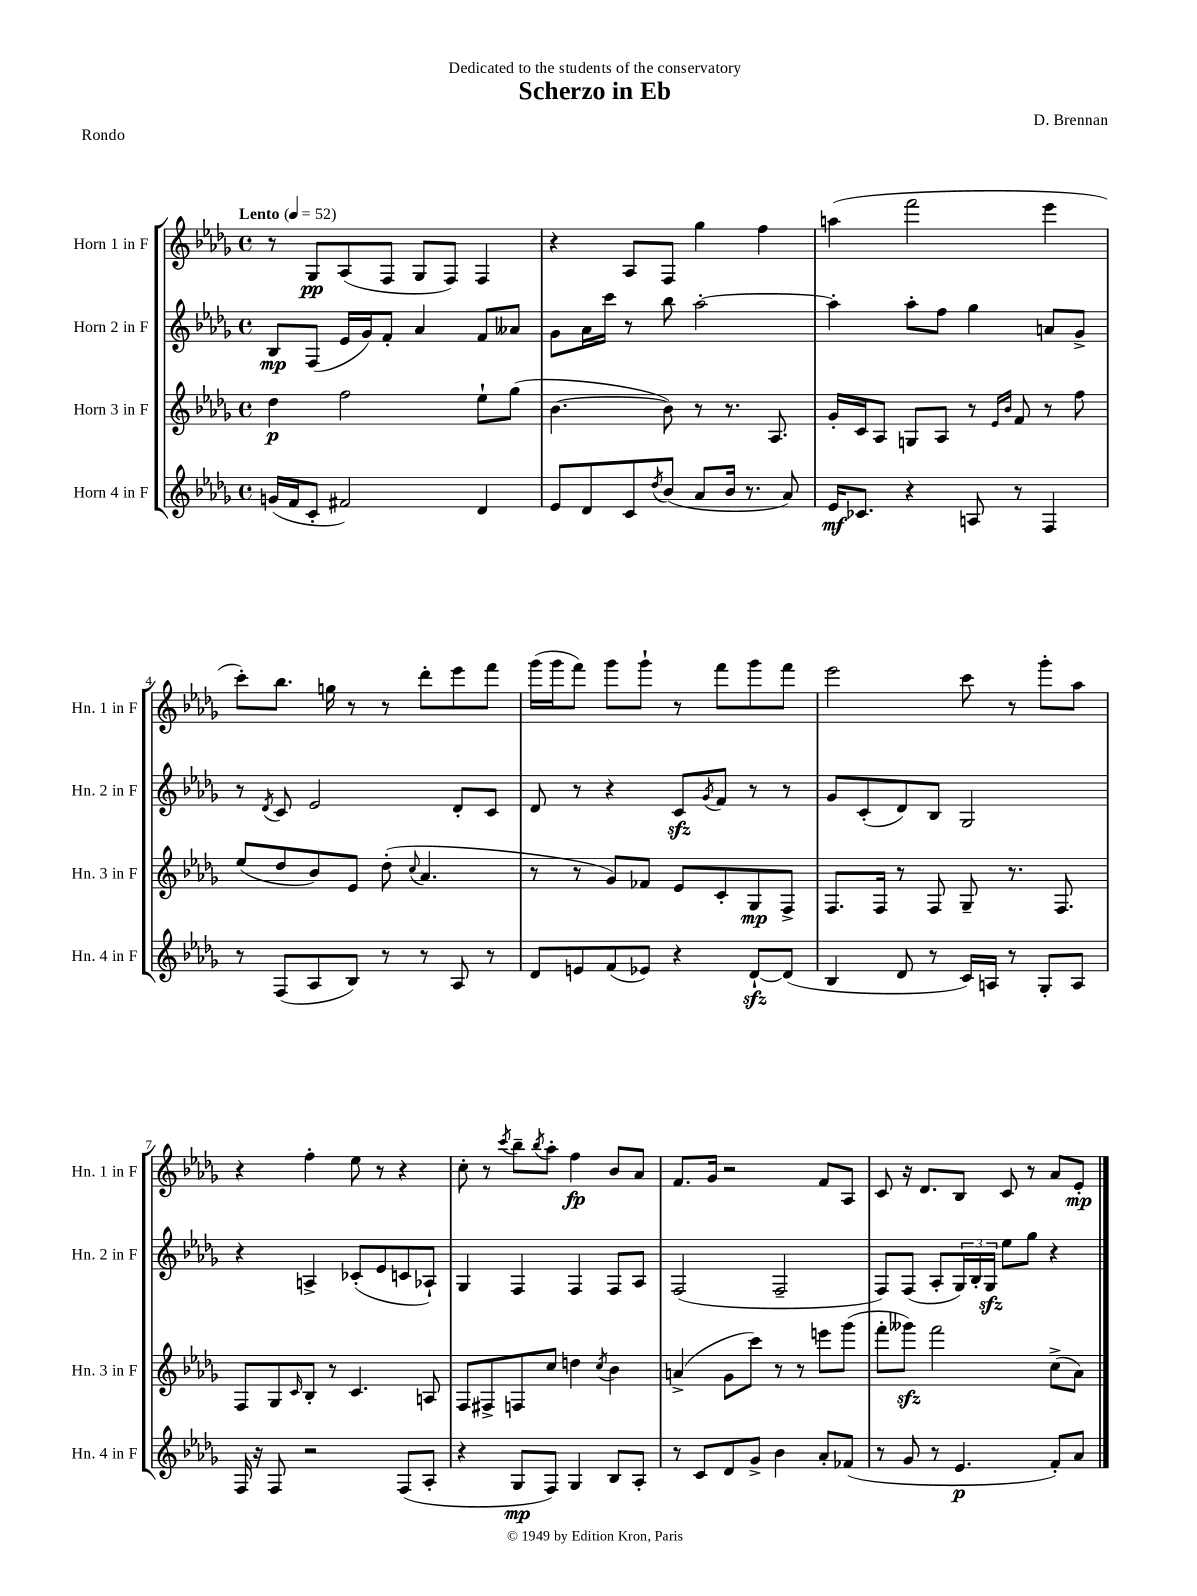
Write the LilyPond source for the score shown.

\header { title = "Scherzo in Eb" composer = "D. Brennan" dedication = "Dedicated to the students of the conservatory" piece = "Rondo" }
<<
\new StaffGroup <<
\new Staff = "s0" \with { instrumentName = "Horn 1 in F" shortInstrumentName = "Hn. 1 in F" } {
    \clef treble \key des \major \defaultTimeSignature \time 4/4 \tempo "Lento" 4 = 52
    r8 ges8\pp aes8( f8 ges8 f8) f4 |
    r4 aes8 f8 ges''4 f''4 |
    a''4( f'''2 ees'''4 |
    c'''8-.) bes''8. g''16 r8 r8 des'''8-. ees'''8 f'''8 |
    ges'''16( ges'''16 f'''8) ges'''8 ges'''8-! r8 f'''8 ges'''8 f'''8 |
    ees'''2 c'''8 r8 ges'''8-. aes''8 |
    r4 f''4-. ees''8 r8 r4 |
    c''8-. r8 \acciaccatura { c'''8 } bes''8-- \acciaccatura { bes''8 } aes''8-. f''4\fp bes'8 aes'8 |
    f'8. ges'16 r2 f'8 aes8 |
    c'8 r16 des'8. bes8 c'8 r8 aes'8 ees'8-.\mp \bar "|." |
}
\new Staff = "s1" \with { instrumentName = "Horn 2 in F" shortInstrumentName = "Hn. 2 in F" } {
    \clef treble \key des \major \defaultTimeSignature \time 4/4
    bes8\mp f8( ees'16 ges'16) f'8-. aes'4 f'8 aeses'8 |
    ges'8 aes'16 c'''16 r8 bes''8 aes''2~-. |
    aes''4-. aes''8-. f''8 ges''4 a'8 ges'8-> |
    r8 \acciaccatura { des'8 } c'8 ees'2 des'8-. c'8 |
    des'8 r8 r4 c'8\sfz \acciaccatura { ges'8 } f'8 r8 r8 |
    ges'8 c'8-.( des'8) bes8 ges2 |
    r4 a4-> ces'8-.( ees'8 c'8 aes8-!) |
    ges4 f4 f4 f8 aes8 |
    f2( f2-- |
    f8) f8( aes8-. \tuplet 3/2 { ges16) bes16-. ges16\sfz } ees''8 ges''8 r4 \bar "|." |
}
\new Staff = "s2" \with { instrumentName = "Horn 3 in F" shortInstrumentName = "Hn. 3 in F" } {
    \clef treble \key des \major \defaultTimeSignature \time 4/4
    des''4\p f''2 ees''8-! ges''8( |
    bes'4.~ bes'8) r8 r8. aes8. |
    ges'16-. c'16 aes8 g8 aes8 r8 \grace { ees'16 bes'16 } f'8 r8 f''8 |
    ees''8( des''8 bes'8) ees'8 des''8-.( \appoggiatura { c''8 } aes'4. |
    r8 r8 ges'8) fes'8 ees'8 c'8-. ges8\mp f8-> |
    f8. f16 r8 f8 ges8-- r8. f8. |
    f8 ges8 \grace { c'16 } bes8-. r8 c'4. a8 |
    f8 fis8-> f8 c''8 d''4 \acciaccatura { c''8 } bes'4 |
    a'4->( ges'8 c'''8) r8 r8 e'''8 ges'''8( |
    f'''8-. geses'''8\sfz) f'''2 c''8->( aes'8) \bar "|." |
}
\new Staff = "s3" \with { instrumentName = "Horn 4 in F" shortInstrumentName = "Hn. 4 in F" } {
    \clef treble \key des \major \defaultTimeSignature \time 4/4
    g'16( f'16 c'8-. fis'2) des'4 |
    ees'8 des'8 c'8 \acciaccatura { des''8 } bes'8( aes'8 bes'16 r8. aes'8) |
    ees'16\mf ces'8. r4 a8 r8 f4 |
    r8 f8( aes8 bes8) r8 r8 aes8 r8 |
    des'8 e'8 f'8( ees'8) r4 des'8~-!\sfz des'8( |
    bes4 des'8 r8 c'16) a16 r8 ges8-. a8 |
    f16 r16 f8 r2 f8( aes8-. |
    r4 ges8\mp f8) ges4 bes8 aes8-. |
    r8 c'8 des'8 ges'8-> bes'4 aes'8-. fes'8( |
    r8 ges'8 r8 ees'4.\p f'8-.) aes'8 \bar "|." |
}
>>
>>
